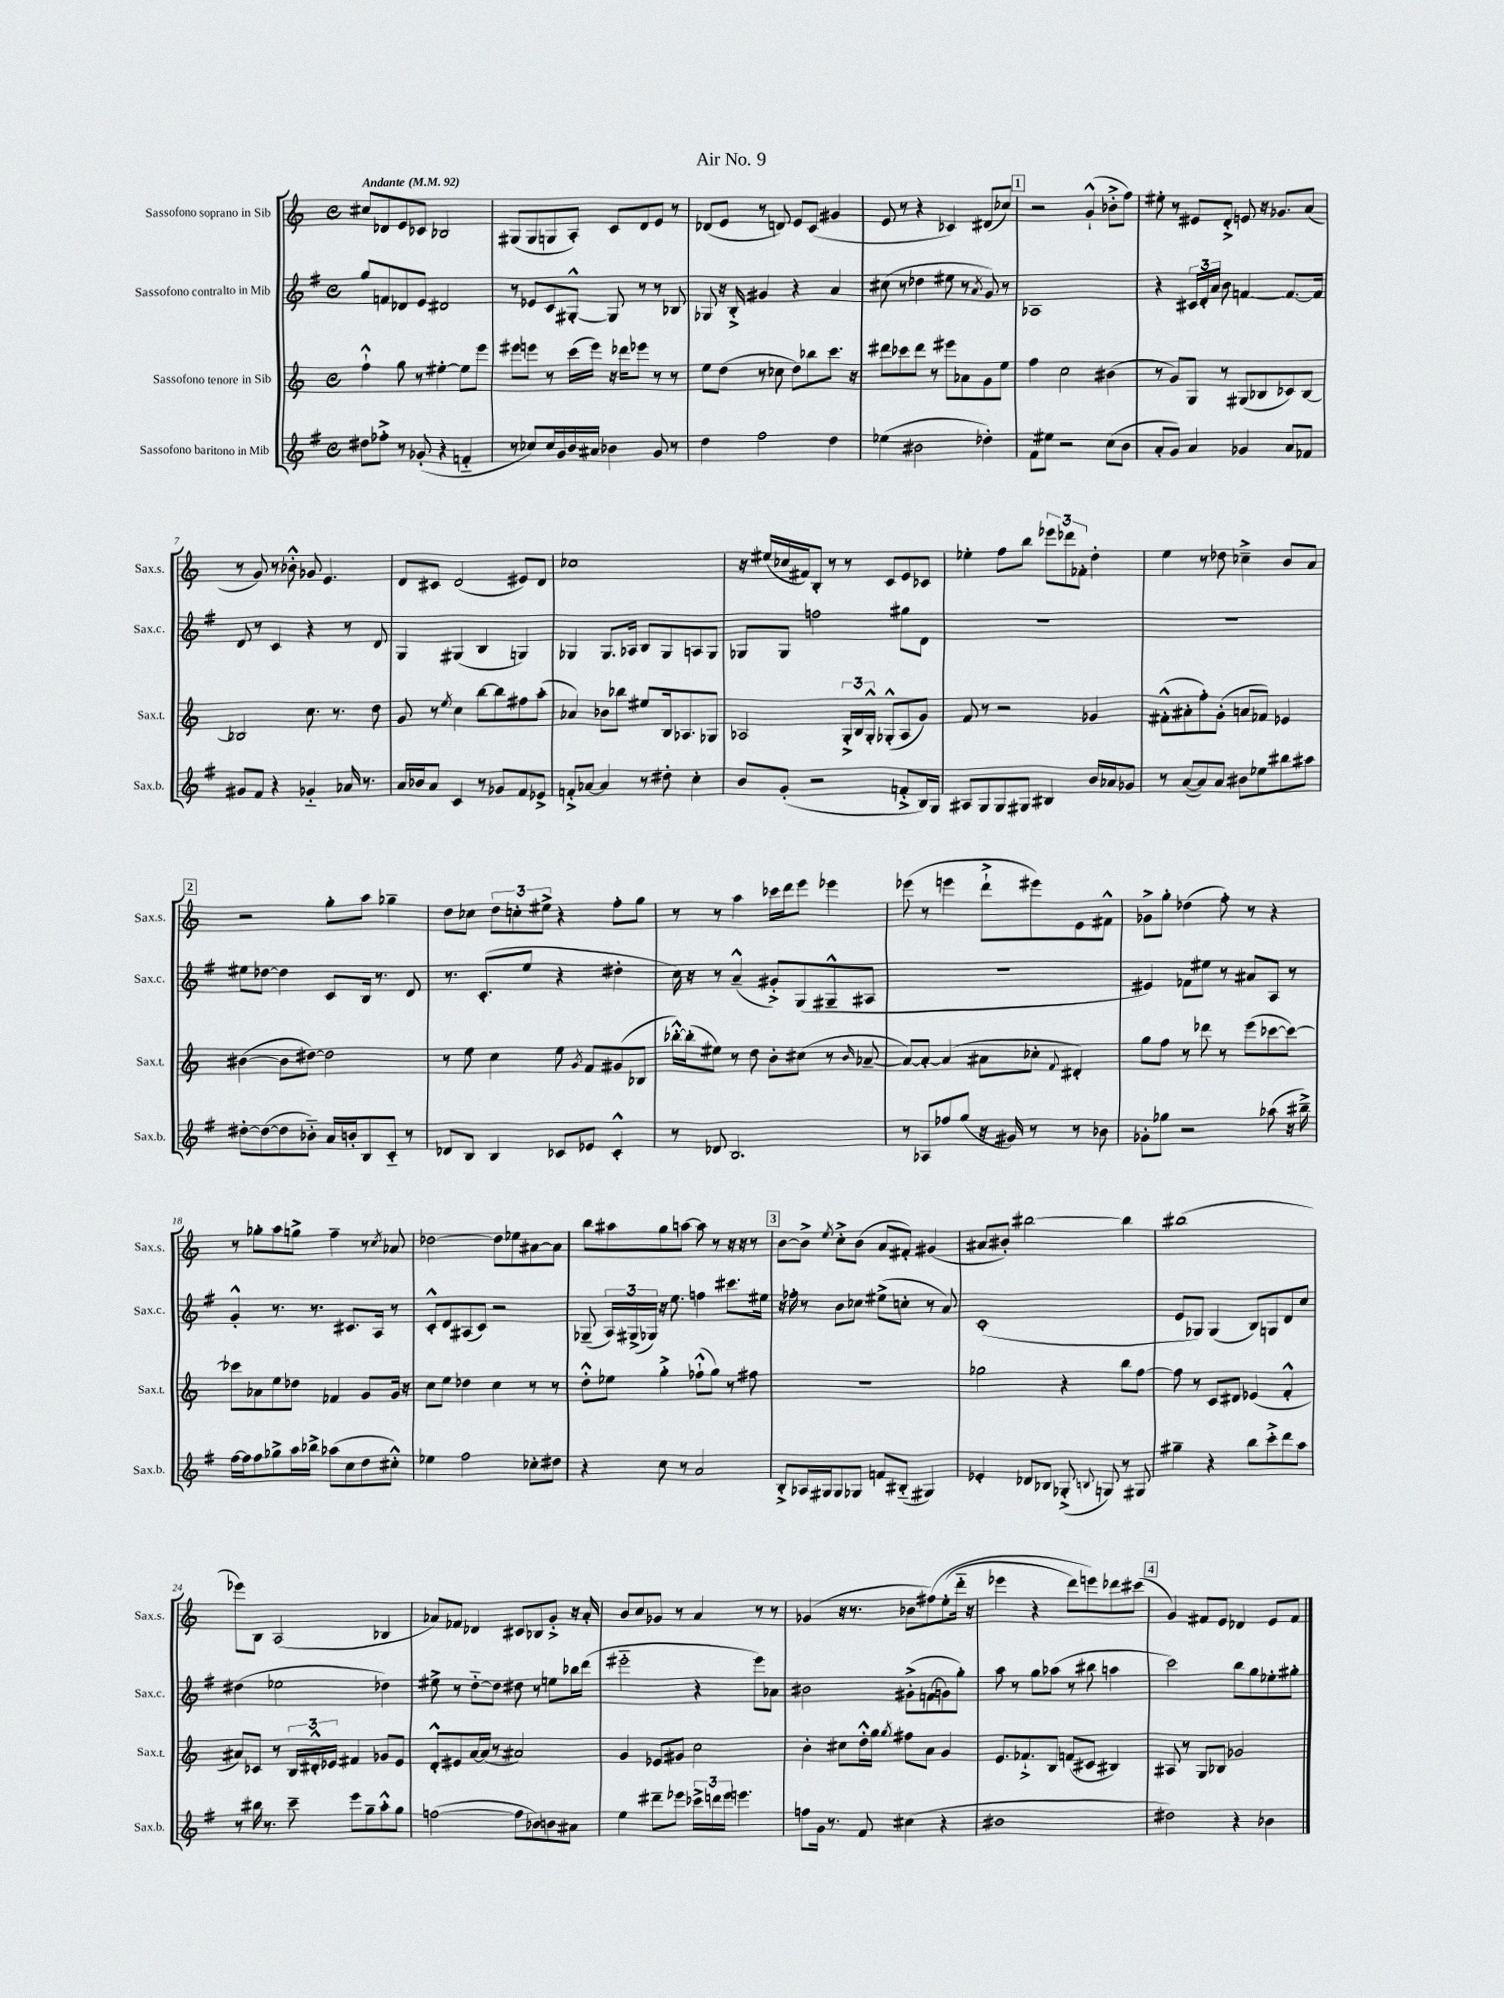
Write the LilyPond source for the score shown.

\header { title = "Air No. 9" }
<<
\new StaffGroup <<
\new Staff = "s0" \with { instrumentName = "Sassofono soprano in Sib" shortInstrumentName = "Sax.s." } {
    \clef treble \key c \major \defaultTimeSignature \time 4/4 \tempo "Andante" 4 = 92
    \autoBeamOff cis''8[ des'8 e'8 ces'8] bes2 |
    gis8[( gis8 g8 a8]-.) c'8[ d'8 e'8] r8 |
    des'8[( e'8] r8 d'8) e'8[ c'8]( gis'4 |
    e'8 r8 r4 ces'4) dis'8[( ces''8]) |
    \mark \markup { \box "1" } r2 g'4-!-^( bes'8[-.-> f''8]) |
    eis''8-. r8 eis'8[ d'8]-.-> e'8 r16 ges'8.[ a'8]( |
    r8 g'8) r8 bes'8-.-^ ges'8 e'4. |
    d'8[ cis'8] d'2( eis'8[) d'8] |
    ces''1 |
    r16 eis''16[( ces''16 fis'16) b8]-. r8 r8 c'8[ e'8 ces'8] |
    ees''4-. f''8[ b''8] \tuplet 3/2 { ees'''8[ des'''8 fes'8]-. } d''4-. |
    e''4 r8 des''8 ces''4---> b'8[ a'8] |
    \mark \markup { \box "2" } r2 g''8[-. a''8] ges''4-- |
    d''8[ ces''8] \tuplet 3/2 { d''8[ c''8-. eis''8]-> } r4 f''8[-. g''8] |
    r8 r8 a''4 ces'''16[ d'''16 e'''8] ees'''4 |
    ees'''8( r8 e'''4 d'''8[-!-> eis'''8) e'8 fis'8]-^ |
    ges'8[-> g''8]-. des''4( f''8-.) r8 r4 |
    r8 ges''8[-. a''8 g''8]-> f''4-- r8 \acciaccatura { c''8 } aes'8 |
    des''2~ des''8[ ees''8 ais'8~ ais'8] |
    b''8[ ais''8 g''8 a''8]~ a''8 r8 r16 r16 r8 |
    \mark \markup { \box "3" } b'8[~ b'8]-> \acciaccatura { e''8 } c''8[-.-> b'8]( a'8[ fis'8]-.) gis'4( |
    ais'8[ bis'8]-.) bis''2~ bis''4 |
    bis''1( |
    ees'''8[) b8] a2( bes4 |
    aes'8[) fes'8] des'4 cis'8[ bes8 g'8]-.-> r16 aes'16-. |
    b'8[ c''8 ges'8] r8 a'4 r8 r8 |
    ges'4( r16 r8. bes'8[ fis''8)\( e''8-.( d'''16]-_ r16 |
    ees'''4 r4 d'''8[) e'''8\) des'''8 cis'''8]( |
    \mark \markup { \box "4" } g'4) fis'8[ e'8] des'4 e'8[ fis'8] \bar "|." |
}
\new Staff = "s1" \with { instrumentName = "Sassofono contralto in Mib" shortInstrumentName = "Sax.c." } {
    \clef treble \key g \major \defaultTimeSignature \time 4/4
    \autoBeamOff g''8[ f'8 des'8 e'8] dis'2 |
    r8 ees'8[ c'8 gis8]~-.-^ gis8 r8 r8 bes8 |
    ges8 r16 b16-.-> gis'4 r4 a'4 |
    cis''8( r8 des''4 eis''8 r8 \acciaccatura { a'8 } g'8) r8 |
    \mark \markup { \box "1" } aes1 |
    r4 \tuplet 3/2 { cis'16[ d'16-. a'16] } b'8 f'4~ f'8.[~ f'16] |
    d'8 r8 c'4 r4 r8 d'8 |
    g4 gis4( b4 g4) |
    ges4 ges8.[ aes16] b8[ ges8 a8 ges8] |
    ges8[ ges8] f''2 gis''8[ d'8] |
    R1 |
    R1 |
    \mark \markup { \box "2" } eis''8[ des''8]~ des''4 c'8[ b16] r8. d'8 |
    r8. c'8.[-.( e''8] r4 dis''4-. |
    c''16) r16 r8 a'4---^( gis'8[-.->) g8( gis8---^ ais8] |
    R1 |
    eis'4) fes'8[ eis''8] r8 ais'8[ a8] r8 |
    g'4-.-^ r8. r8. cis'8.[ a16] r8 |
    c'8[-.-^ d'8 ais8( c'8]) r2 |
    ges8--( \tuplet 3/2 { a16[) gis16->( ges16]) } r16 e''8. f''4 cis'''8.[ eis''16] |
    \mark \markup { \box "3" } r16 fes''16-. r8 b'8[ ces''8] eis''8[->( c''8]-. r8 a'8) |
    c'1-.( |
    e'8[ ges8]) ges4( b8[) g8 d'8 c''8] |
    dis''4( ees''2 des''4) |
    eis''8-> r8 d''8[~-_ d''8] dis''8 r8 e''8[ bes''16 d'''16]( |
    eis'''2-_ r4 eis'''8[) aes'8] |
    bis'2 gis'8[-.->\( f'8( g'8) g''8]-.\) |
    a''8 r8 g''8[ aes''8]( r8 bis''8 a''4 |
    \mark \markup { \box "4" } c'''2) b''8[ g''8 ees''8-. gis''8]-. \bar "|." |
}
\new Staff = "s2" \with { instrumentName = "Sassofono tenore in Sib" shortInstrumentName = "Sax.t." } {
    \clef treble \key c \major \defaultTimeSignature \time 4/4
    \autoBeamOff f''4-!-^ g''8 r8 eis''4~-. eis''8[ e'''8] |
    eis'''8[ e'''8] r8 c'''16[( e'''16]) r16 des'''16[ ees'''8] r8 r8 |
    e''8[ d''8]( r8 ces''8 d''8[) bes''8 c'''8.] r16 |
    dis'''8[ ces'''8 dis'''8] r8 eis'''8[ aes'8 g'8 e''8] |
    \mark \markup { \box "1" } f''4 c''2 bis'4( |
    r8 g'8[) g8] r8 gis8[( bes8 ces'8) bes8]~ |
    bes2 c''8. r8. d''8 |
    g'8 r8 \acciaccatura { e''8 } c''4 b''8[~ b''8 fis''8 a''8]-.( |
    aes'4) bes'8[ bes''8] eis''8[ b16 aes8. ges8] |
    aes2 \tuplet 3/2 { g16[-.-> b16 g16]-.-^ } ges8[-.-^( aes8 g'8]) |
    f'8 r8 r2 ges'4 |
    fis'8[-.-^( ais'8-. f''8-.) g'8]-.( a'8[ fes'8]) ees'4 |
    \mark \markup { \box "2" } bis'4~( bis'8[ dis''8]~) dis''2 |
    r8 e''8 c''4 e''8 \acciaccatura { g'8 } f'8[ gis'8( bes8] |
    bes''16[~-.-^) bes''16-.( eis''8]) r8 d''8 b'8[-. cis''8]( r8 \grace { b'16 } aes'8~-- |
    aes'8[~) aes'8]~-. aes'4( ais'8[ ces''8]-. \appoggiatura { f'8 } dis'4-.) |
    g''8[ f''8] r8 des'''8 r8 e'''8[( ces'''8~ ces'''8]~) |
    ces'''8[ aes'8 e''8 des''8] fes'4 g'8[ g'16] r16 |
    c''8[ e''8] des''4 c''4 r8 r8 |
    d''8[-.-^ ees''8] g''4-.-> fes''8[-!-^( g''8]) r8 fis''8 |
    \mark \markup { \box "3" } R1 |
    ges''2 r4 b''8[ f''8]~ |
    f''8 r8 c'8[ dis'8] ees'4( f'4-.-^ |
    ais'8[) ces'8] r8 \tuplet 3/2 { b16[ dis'16-.-^ ees'16] } fis'4 ges'8[ ees'8] |
    d'8[-.-^ eis'8 a'16~ a'16]( r8 ais'2) |
    g'4 ees'8[ gis'8] c''2 |
    b'4-. cis''8[ d''16-.-^ g''16] \acciaccatura { g''8 } fis''8[ a'8] g'4 |
    e'8.[ fes'8.-!-> b8] f'8[( cis'8] bis4) |
    \mark \markup { \box "4" } ais8 r8 g8[ bes8] ges'2 \bar "|." |
}
\new Staff = "s3" \with { instrumentName = "Sassofono baritono in Mib" shortInstrumentName = "Sax.b." } {
    \clef treble \key g \major \defaultTimeSignature \time 4/4
    \autoBeamOff dis''8[ fes''8]-.-> r8 ges'8-.( r4 f'4-_ |
    r8 ces''8[) ces''16 g'16 b'16 ais'16] bes'4 g'8 r8 |
    d''4 fis''2 d''4 |
    ees''4( bis'2 des''4-.) |
    \mark \markup { \box "1" } fis'8[ eis''8] r2 c''8[( b'8] |
    a'8[-. g'8]) a'4 ges'4 a'8[ fes'8] |
    gis'8[ fis'8] r4 ges'4-_ aes'16 r8. |
    a'16[ bes'16 a'8] c'4 r8 ges'8[ fis'8 ees'8]-> |
    f'8[-.-> aes'8]~ aes'4 r8 dis''8-. c''4-. |
    b'8[ g'8]-.( r2 f'8[-.-> b16) g16] |
    ais8[ g8 g8 gis8] bis4 b'16[ aes'16 ges'8] |
    r8 a'8[~( a'8) a'8] bis'8[ ees''8 bis''8 ais''8] |
    \mark \markup { \box "2" } dis''8[~-. dis''8~( dis''8 bes'8]-_) a'16[ b'16-. b8 c'8]-_ r8 |
    des'8[ b8] b4 ces'8[ ees'8] ces'4-.-^ |
    r8 des'8 b2. |
    r8 aes8[ fes''8 g''8]( r16 gis'16) r8 r8 bes'8 |
    ges'8[-. ges''8] r2 aes''8( r16 bis''16--->) |
    fis''16[~ fis''16 fis''8 ges''8-> a''16 bes''16]-> aes''8[( c''8 d''8 cis''8]-.-^) |
    ees''4 fis''2 ces''8[-. dis''8] |
    r4 c''8 r8 a'2 |
    \mark \markup { \box "3" } b8[-.-> aes16 gis16 gis8 ges8] f'8[ bis8]-_( gis4) |
    ees'4-. des'8[ bes8] ges8-.->( \appoggiatura { b8 } g8) r8 gis8 |
    gis''4-- r4 b''8[ c'''8-.-> d'''8 a''8] |
    r8 bis''16 r8. c'''8-- e'''8[ g''8-- a''8-.-^ g''8] |
    f''2~( f''8[ bes'8) b'8 ais'8] |
    e''4 dis'''8[-- ees'''8] \tuplet 3/2 { ces'''16[-> d'''16 ees'''16] } e'''4. |
    f''8[ g'16] r8. fis'8 cis''4( r4 |
    bis'1 |
    \mark \markup { \box "4" } dis''2) r4 bes'4 \bar "|." |
}
>>
>>
